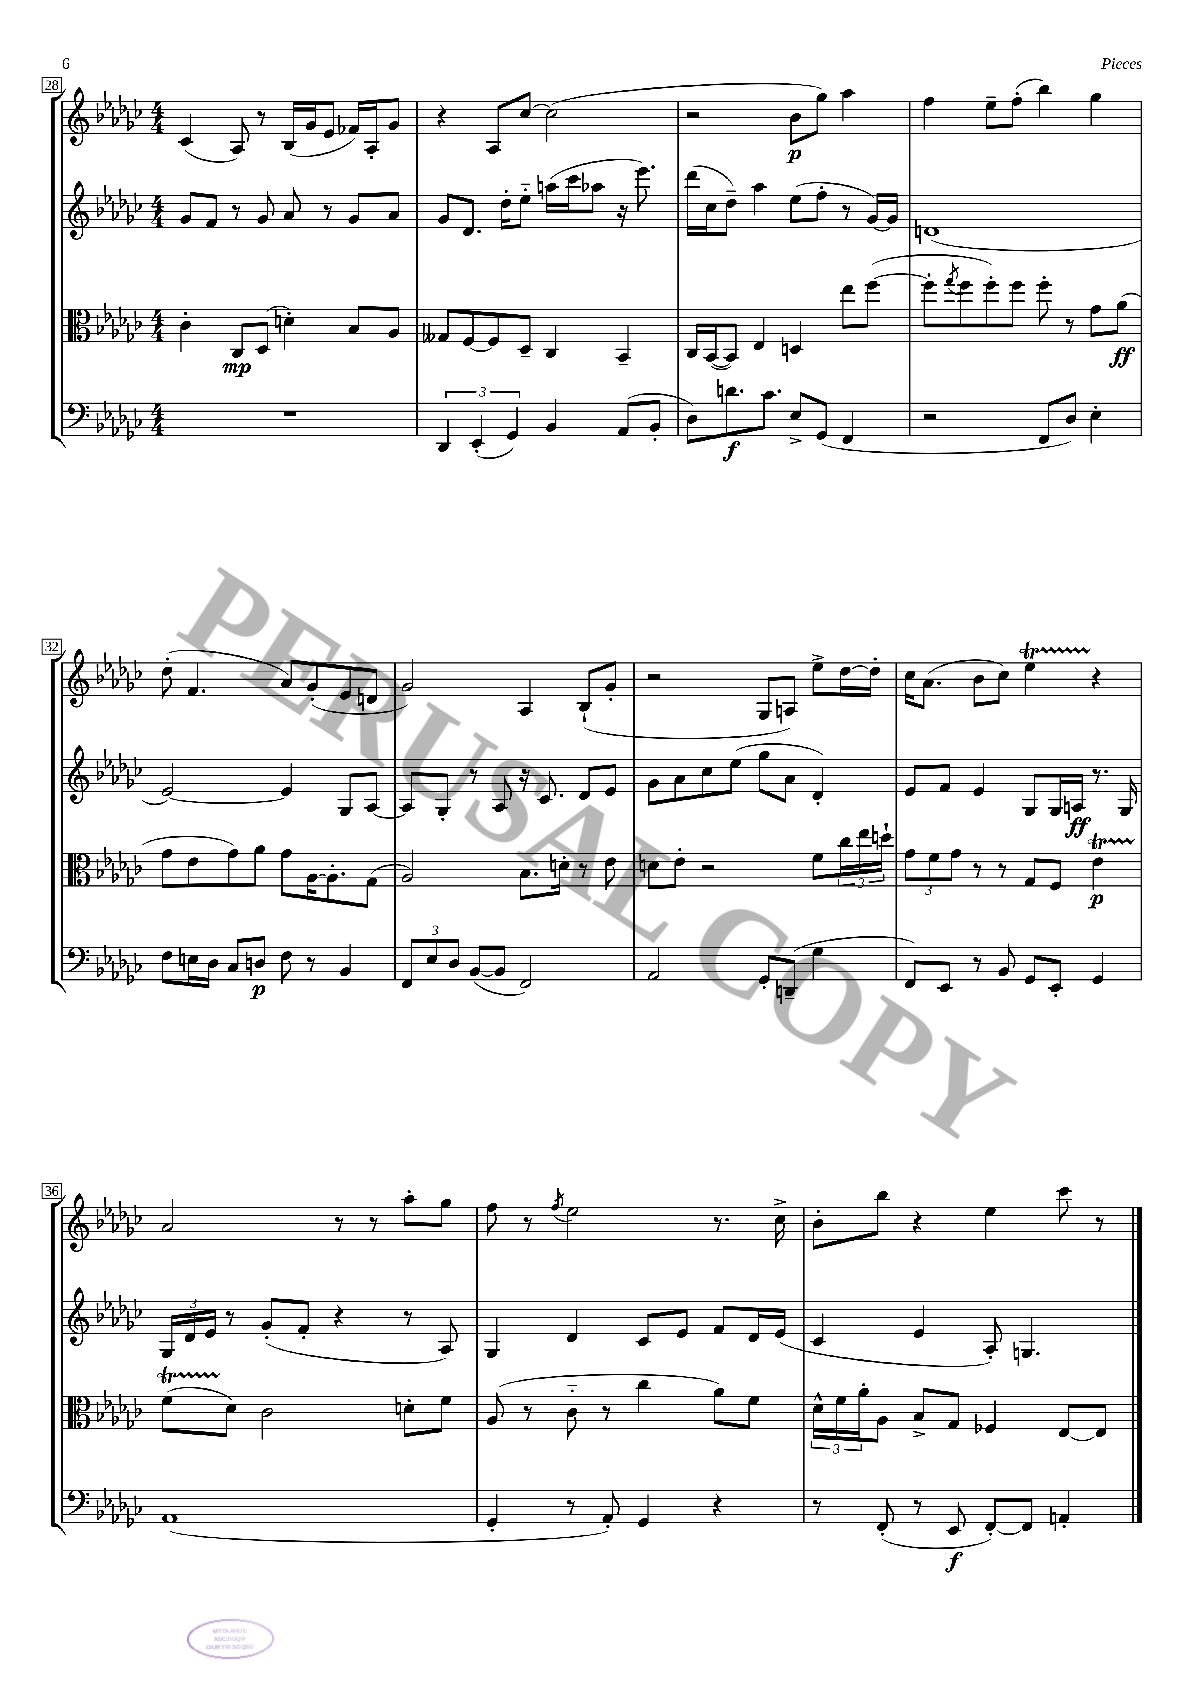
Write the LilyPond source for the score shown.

<<
\new StaffGroup <<
\new Staff = "s0" {
    \clef treble \key ges \major \numericTimeSignature \time 4/4
    ces'4( aes8) r8 bes16( ges'16 ees'8 fes'16) aes16-. ges'8 |
    r4 aes8 ces''8~ ces''2( |
    r2 bes'8\p ges''8) aes''4 |
    f''4 ees''8-- f''8-.( bes''4) ges''4 |
    des''8-.( f'4. aes'8) ges'8-.( ees'8 d'8 |
    ges'2) aes4 bes8-!( ges'8-. |
    r2 ges8 a8) ees''8-> des''16~ des''16-. |
    ces''16 aes'8.( bes'8 ces''8) ees''4\startTrillSpan r4\stopTrillSpan |
    aes'2 r8 r8 aes''8-. ges''8 |
    f''8 r8 \acciaccatura { f''8 } ees''2 r8. ces''16-> |
    bes'8-. bes''8 r4 ees''4 ces'''8 r8 \bar "|." |
}
\new Staff = "s1" {
    \clef treble \key ges \major \numericTimeSignature \time 4/4
    ges'8 f'8 r8 ges'8 aes'8 r8 ges'8 aes'8 |
    ges'8 des'8. des''16-. ees''8-_ a''16( ces'''16 aes''8 r16 ees'''8.) |
    des'''16( ces''16 des''8--) aes''4 ees''8( f''8-. r8 ges'16~) ges'16 |
    d'1( |
    ees'2~) ees'4 ges8 aes8~ |
    aes8 ges8-. r8 aes8 r16 ces'8. des'8 ees'8 |
    ges'8 aes'8 ces''8 ees''8( ges''8 aes'8 des'4-.) |
    ees'8 f'8 ees'4 ges8 ges16 a16\ff r8. ges16 |
    \tuplet 3/2 { ges16 des'16 ees'16 } r8 ges'8-.( f'8-. r4 r8 aes8) |
    ges4 des'4 ces'8 ees'8 f'8 des'16 ees'16( |
    ces'4 ees'4 aes8-.) g4. \bar "|." |
}
\new Staff = "s2" {
    \clef alto \key ges \major \numericTimeSignature \time 4/4
    ces'4-. ces8\mp des8( d'4-.) bes8 aes8 |
    geses8 f8~ f8 des8-- ces4 bes,4-- |
    ces16 bes,16~( bes,8) ees4 d4 ees''8 f''8~( |
    f''8-. \acciaccatura { ges''8 } f''8 f''8-.) f''8 f''8-. r8 ges'8 aes'8\ff( |
    ges'8 ees'8 ges'8) aes'8 ges'8 aes16~ aes8.-. ges8( |
    aes2) bes8. d'16-. r8 ees'8 |
    d'8 ees'8-. r2 f'8 \tuplet 3/2 { ces''16 ees''16 d''16-! } |
    \tuplet 3/2 { ges'8 f'8 ges'8 } r8 r8 ges8 f8 ees'4\startTrillSpan\p |
    f'8( des'8\stopTrillSpan) ces'2 d'8-. f'8 |
    aes8( r8 ces'8-_ r8 ces''4 aes'8) f'8 |
    \tuplet 3/2 { des'16-^ f'16 aes'16-. } aes8 bes8-> ges8 fes4 ees8~ ees8 \bar "|." |
}
\new Staff = "s3" {
    \clef bass \key ges \major \numericTimeSignature \time 4/4
    R1 |
    \tuplet 3/2 { des,4 ees,4-.( ges,4) } bes,4 aes,8( bes,8-. |
    des8) d'8.\f ces'8. ees8-> ges,8( f,4 |
    r2 f,8 des8) ees4-. |
    f8 e16 des16 ces8 d8\p f8 r8 bes,4 |
    \tuplet 3/2 { f,8 ees8 des8 } bes,8~( bes,8 f,2) |
    aes,2 ges,8-. d,8--( ges4 |
    f,8) ees,8 r8 bes,8 ges,8 ees,8-. ges,4 |
    aes,1( |
    ges,4-. r8 aes,8-.) ges,4 r4 |
    r8 f,8-.( r8 ees,8\f f,8~-.) f,8 a,4-. \bar "|." |
}
>>
>>
\layout { \context { \Score currentBarNumber = #28 \override BarNumber.stencil = #(make-stencil-boxer 0.1 0.3 ly:text-interface::print) } }
